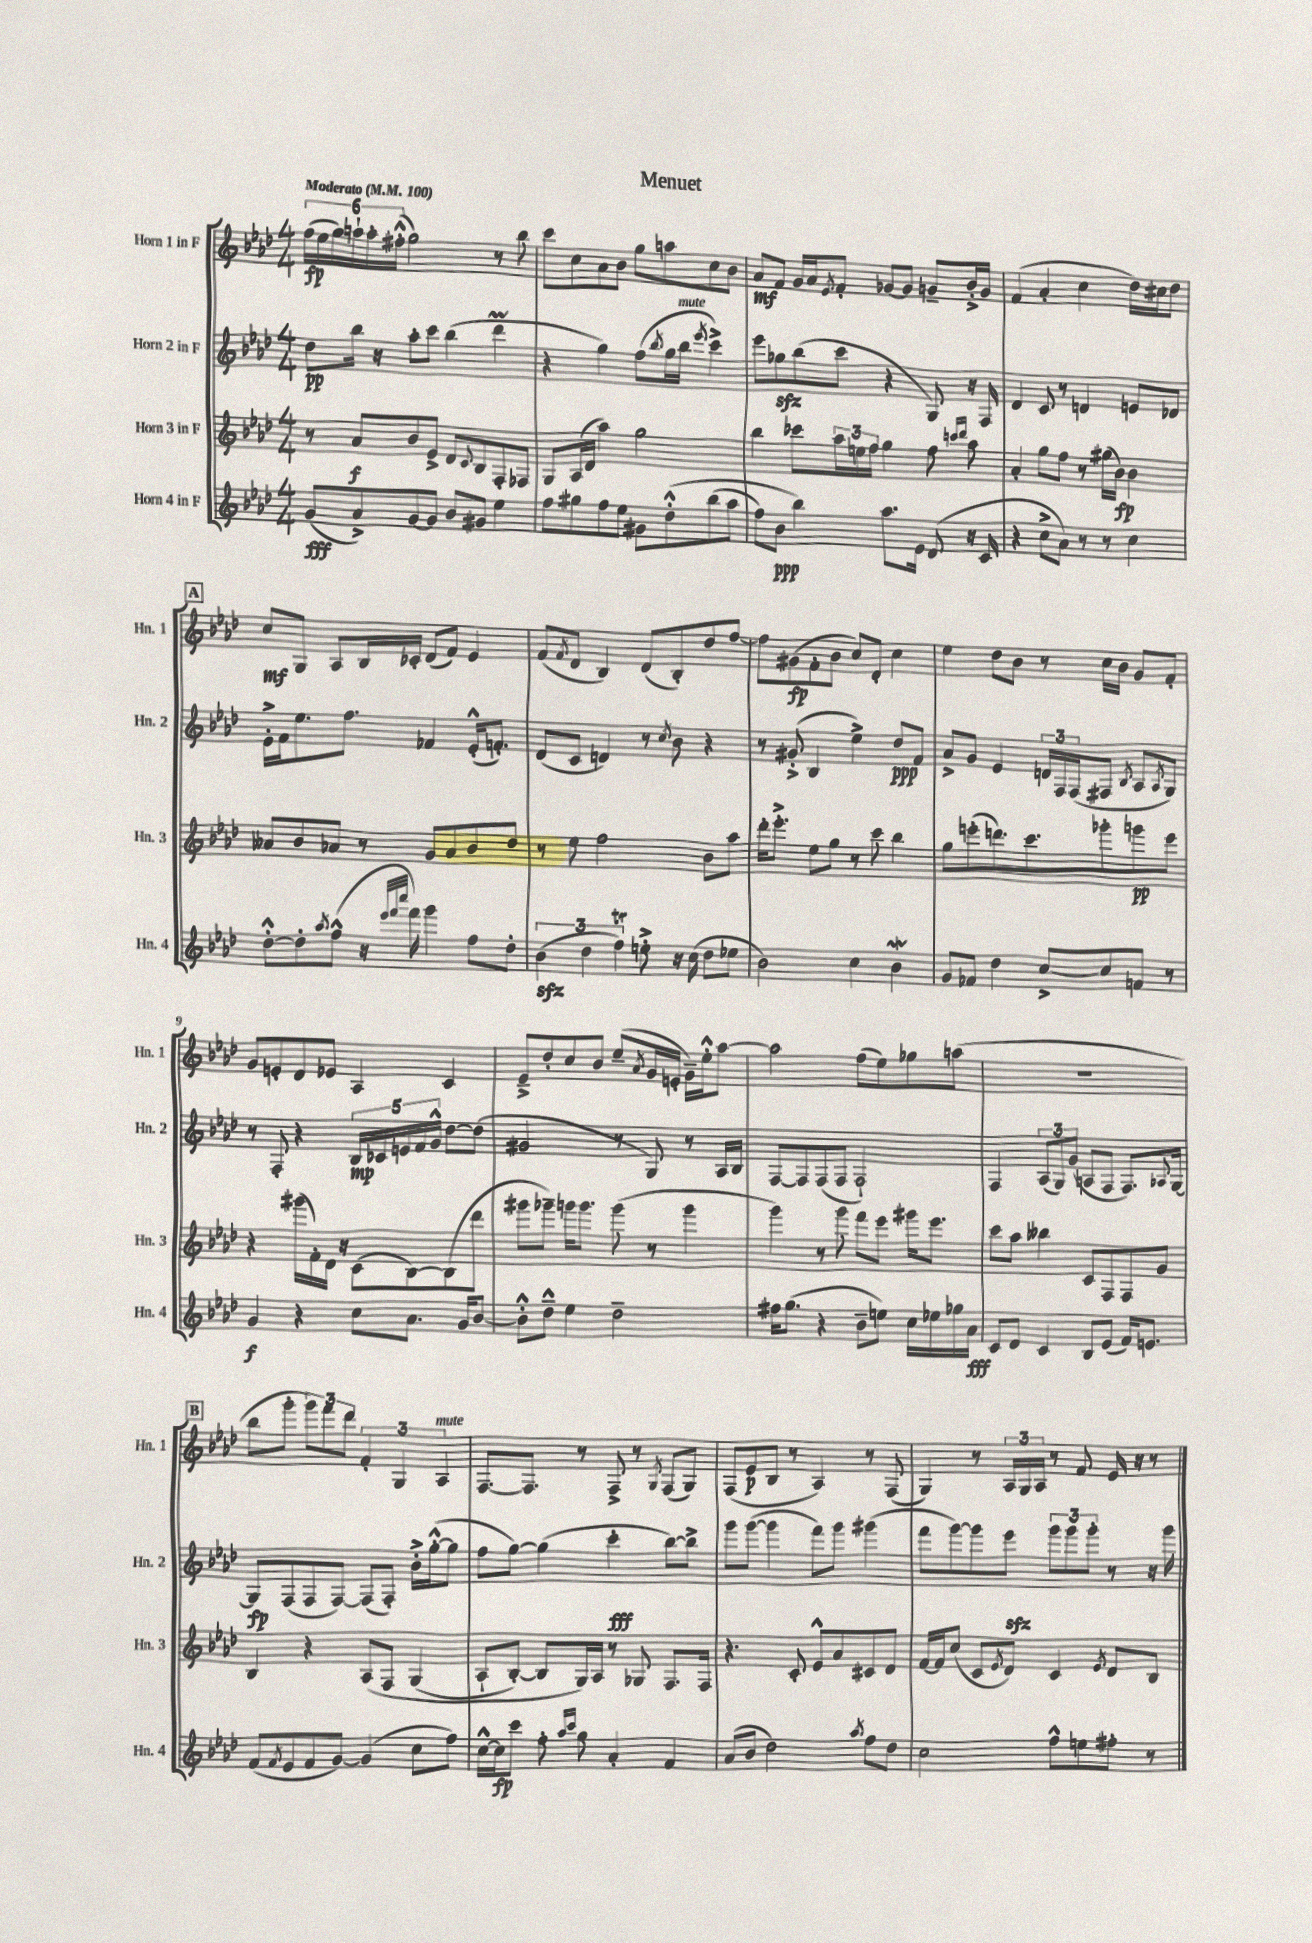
\header { title = "Menuet" }
<<
\new StaffGroup <<
\new Staff = "s0" \with { instrumentName = "Horn 1 in F" shortInstrumentName = "Hn. 1" } {
    \clef treble \key aes \major \numericTimeSignature \time 4/4 \tempo "Moderato" 4 = 100
    \tuplet 6/4 { f''16\fp( ees''16 g''16) a''16-! a''16-. fis''16-.-^( } g''2) r8 bes''8 |
    c'''8 c''8 aes'8 bes'8 g''8 a''8 c''8 bes'8 |
    aes'8\mf f'8 g'16 aes'16 \acciaccatura { ees'8 } f'8-. ges'8~ ges'8 g'8-- bes'16-.-> g'16 |
    f'4( aes'4-. c''4 des''16) cis''16 des''8 |
    \mark \markup { \box "A" } c''8\mf g8 aes8 bes16 ces'16-. des'8( f'8) ees'4 |
    f'8( \acciaccatura { f'8 } des'8 bes4) des'8( bes8-.) des''8 f''8~ |
    f''8 gis'8\fp( f'8-. bes'8 c''8) des'8-. c''4 |
    ees''4 des''8 bes'8 r8 c''16 bes'16 g'8 f'8-. |
    g'8 e'8-. des'8 ees'8 aes4 c'4 |
    ees'8---> des''8-. c''8 bes'8 ees''8--( \acciaccatura { aes'8 } g'16 e'16-. g'16--) ees''16-.-^ aes''8~ |
    aes''2 f''8( ees''8) ges''8 a''8( |
    R1 |
    \mark \markup { \box "B" } bes''8 g'''8-. \tuplet 3/2 { g'''8) f'''8 des'''8 } \tuplet 3/2 { f'4-. g4 aes4^\markup { \italic "mute" } } |
    f8.~ f8. r8 f8-> r8 \acciaccatura { g8 } f8( g8) |
    f8( ees'8\p bes8 r8 aes4) r8 f8( |
    g4) r8 \tuplet 3/2 { aes16 g16 aes16 } r8 f'8 ees'16 r16 r8 \bar "|." |
}
\new Staff = "s1" \with { instrumentName = "Horn 2 in F" shortInstrumentName = "Hn. 2" } {
    \clef treble \key aes \major \numericTimeSignature \time 4/4
    des''8\pp bes''16 r16 aes''8-. c'''8 bes''4( des'''4\prall |
    r4 g''4) f''8( \acciaccatura { bes''8 } g''16 bes''16^\markup { \italic "mute" } \acciaccatura { ees'''8 } c'''4->) |
    ees'''8 ges''8\sfz bes''8( c'''8 r4 g8) r16 f16 |
    des'4 c'8 r8 d'4 e'8 des'8 |
    \mark \markup { \box "A" } ees'16-.-> f'16 ees''8. f''8. fes'4 ees'16-.-^( f'8.-.) |
    des'8( c'8 d'4) r8 \acciaccatura { c''8 } bes'8 r4 |
    r8 gis'8-.->( bes4 ees''4->) des''8\ppp f'8 |
    aes'8-> g'8 ees'4 \tuplet 3/2 { d'16 f16 f16( } fis8 \acciaccatura { bes8 } aes8 \acciaccatura { aes8 } g8) |
    r8 f8-. r4 \tuplet 5/4 { bes16\mp ces'16 e'16 f'16 g'16-^ } des''8~ des''8( |
    gis'2 r8 g8) r8 aes16 bes16 |
    f8~ f8 f8( f8 f2-!) |
    f4 \tuplet 3/2 { aes8( g8) g'8( } a8 f8 f8.) \appoggiatura { aes8 } g16~ |
    \mark \markup { \box "B" } g8\fp f8( f8 f8~) f8( f8-.) bes'16-.-> g''16~-.-^( g''8 |
    f''8 g''8~) g''4( c'''4-.\fff bes''8~) bes''8-> |
    g'''8 g'''8~( g'''4 f'''8) g'''8 gis'''4( |
    f'''8 g'''8~) g'''8 ees'''8\sfz \tuplet 3/2 { g'''8 g'''8 g'''8-. } r8 r16 g'''16 \bar "|." |
}
\new Staff = "s2" \with { instrumentName = "Horn 3 in F" shortInstrumentName = "Hn. 3" } {
    \clef treble \key aes \major \numericTimeSignature \time 4/4
    r8 aes'8\f bes'8 ees'8-> des'8 \appoggiatura { c'8 } bes8 f8-. fes8 |
    g8 aes16( des'16 aes''4) g''2 |
    bes''4 ces'''8 \tuplet 3/2 { aes''16 e''16 f''16 } g''4 f''8 \grace { c'''16 des'''16 } aes''8 |
    aes'4-. g''8 f''8 r8 gis''16( bes'16\fp) bes'4 |
    \mark \markup { \box "A" } aeses'8 bes'8 aes'8 r8 g'8 aes'8 bes'8 des''8 |
    r8 ees''8 f''2 bes'8 aes''8 |
    des'''16-. ees'''8.-.-> ees''8 g''8 r8 c'''8 bes''4 |
    g''8 e'''8-.( d'''8.) c'''8. ges'''8-. g'''8\pp e'''8 |
    r4 gis'''16( f'16-.) des'16 r16 c'8( bes8~) bes8( des'''8 |
    gis'''8 ges'''8--) g'''16 g'''8. g'''8( r8 g'''4 |
    g'''4) r8 g'''8 f'''8 ees'''8 gis'''16 ees'''8. |
    c'''8 aes''8 beses''4 c'8 f8 f8 g'8 |
    \mark \markup { \box "B" } bes4 r4 aes8\( f8 g4( |
    aes8-! bes8~-.) bes8 g16\) aes16 r8 ges8 f8. f16 |
    r4. c'8-. ees'8-^ aes'8 cis'8 des'8 |
    f'16~ f'16 c''8( c'8 \acciaccatura { ees'8 } des'8) c'4 \acciaccatura { ees'8 } des'8 bes8 \bar "|." |
}
\new Staff = "s3" \with { instrumentName = "Horn 4 in F" shortInstrumentName = "Hn. 4" } {
    \clef treble \key aes \major \numericTimeSignature \time 4/4
    g'8\fff( aes'8->) g'8~ g'8 bes'8 gis'8 ees''4 |
    f''8 gis''8 f''8 ees''8 gis'8 des''8-.-^\( bes''8( aes''8 |
    f''8) bes'8\ppp bes''4\) aes''8. ees'16 des'8( r16 c'16 |
    r4 c''8-> aes'8) r8 r8 c''4 |
    \mark \markup { \box "A" } des''8~-.-^ des''8-. \acciaccatura { aes''8 } f''8-^( r16 \grace { ees'''32 f'''32 c''''32 } f'''16) g'''4 f''8 des''8-. |
    \tuplet 3/2 { bes'4\sfz( des''4 f''4\trill) } e''8-.-> r16 c''16( des''8 ees''8 |
    bes'2) c''4 bes'4\mordent |
    g'8 fes'8 des''4 c''8~-> c''8 f'8 r8 |
    g'4\f r4 c''8 aes'8. g'16 bes'8~ |
    bes'8-.-^ des''8---^ ees''4 des''2-- |
    fis''16 g''8.( r4 bes'8-- e''8) c''16 ees''16 ges''16 aes'16\fff |
    c'8 des'8 c'4 bes8 ees'8( f'16) e'8. |
    \mark \markup { \box "B" } f'8( \acciaccatura { f'8 } ees'8 f'8 g'8~) g'4( c''8 f''8) |
    c''16~-^ c''16\fp c'''8 f''8-. \grace { aes''16 c'''16 } g''8 aes'4-. f'4 |
    aes'8( bes'8 des''2) \acciaccatura { aes''8 } f''8 des''8 |
    c''2 f''8-^ e''8 fis''8-. r8 \bar "|." |
}
>>
>>
